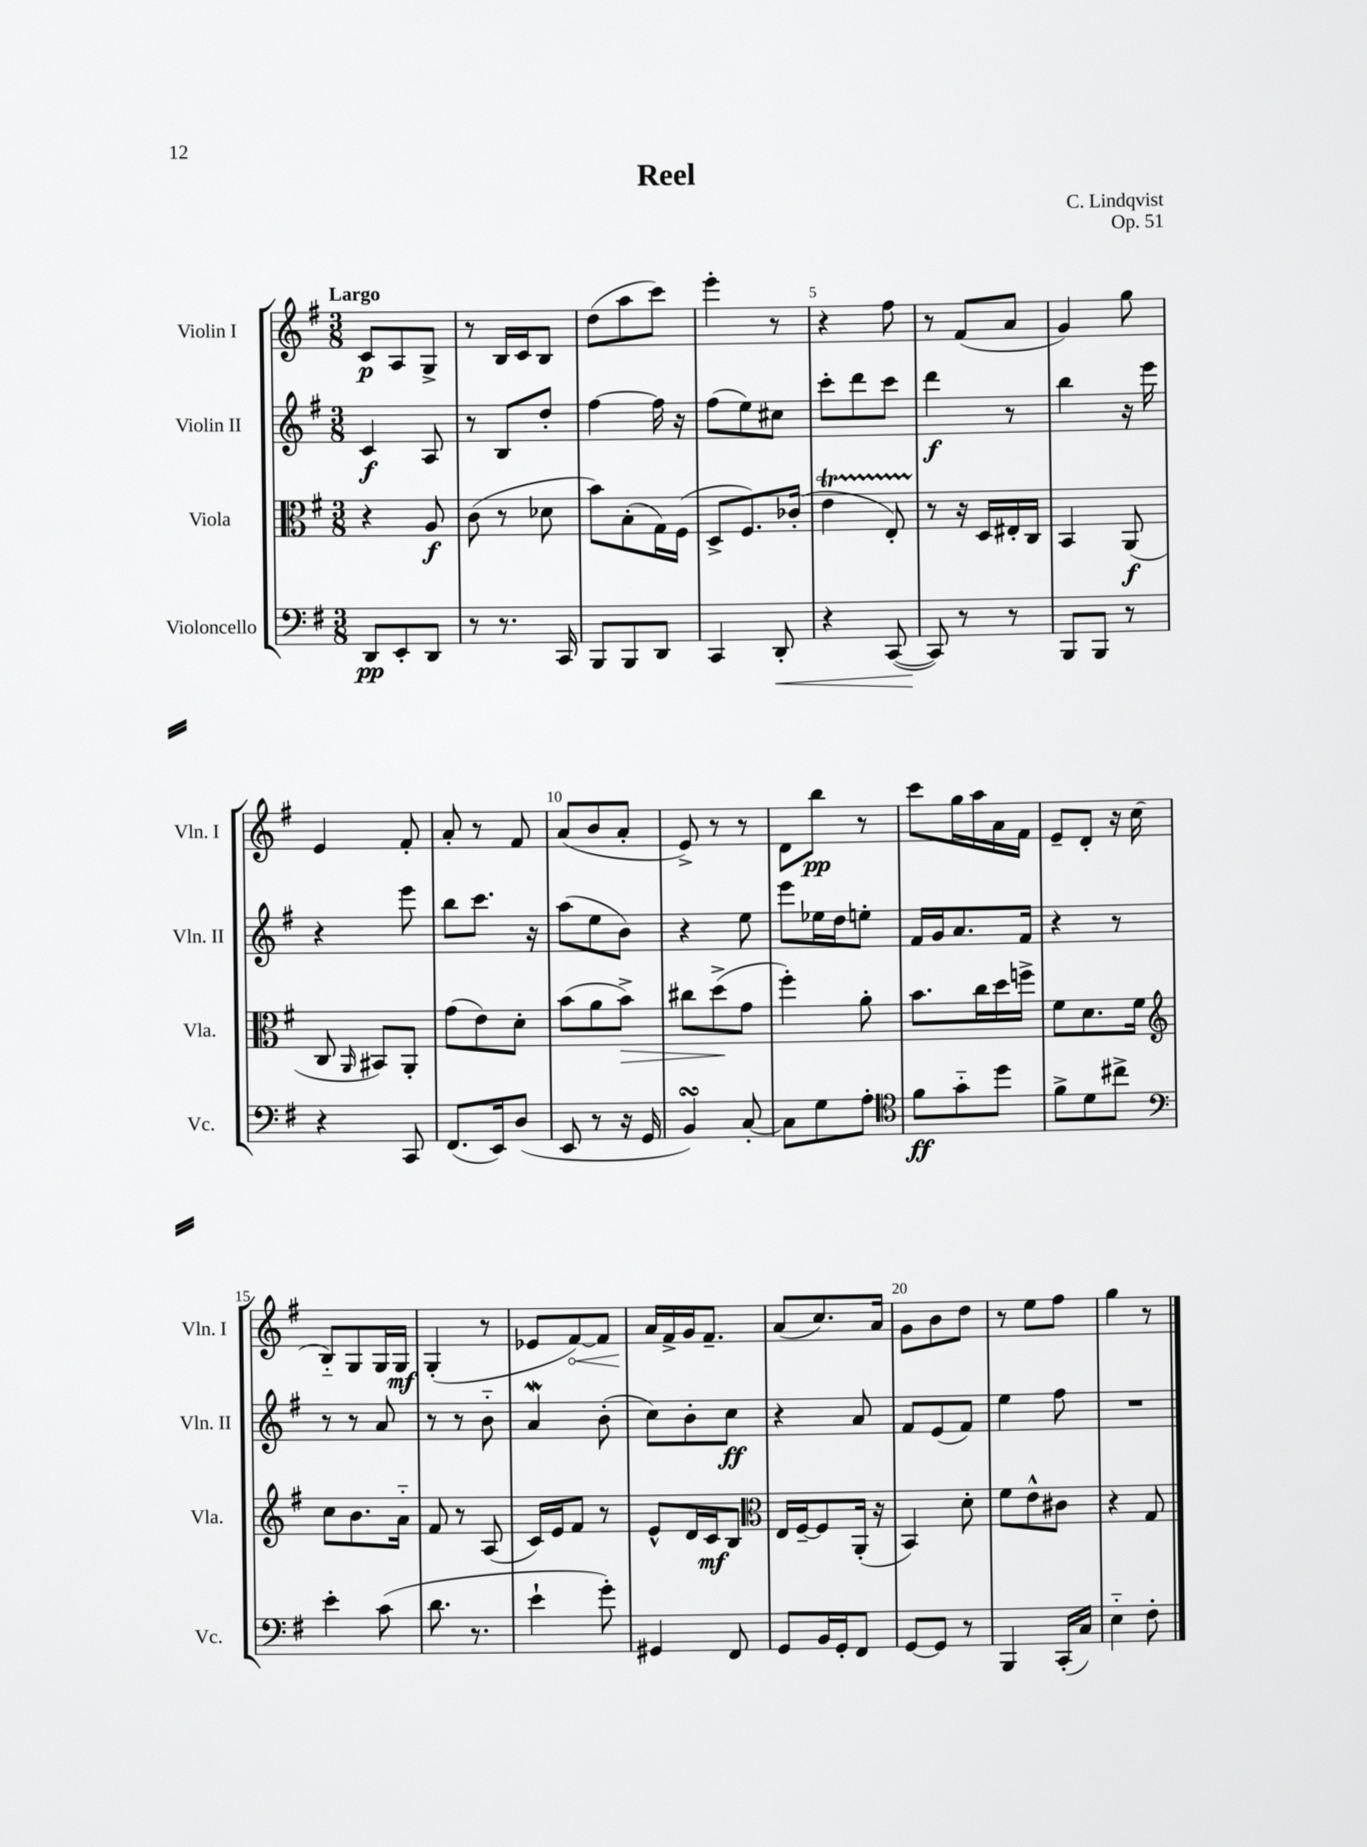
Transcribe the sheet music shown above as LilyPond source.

\header { title = "Reel" composer = "C. Lindqvist" opus = "Op. 51" }
<<
\new StaffGroup <<
\new Staff = "s0" \with { instrumentName = "Violin I" shortInstrumentName = "Vln. I" } {
    \clef treble \key g \major \numericTimeSignature \time 3/8 \tempo "Largo"
    \autoBeamOff c'8[\p a8 g8]-> |
    r8 b16[ c'16 b8] |
    d''8[( a''8 c'''8]) |
    e'''4-. r8 |
    r4 fis''8 |
    r8 fis'8[( a'8] |
    g'4) g''8 |
    e'4 fis'8-. |
    a'8-. r8 fis'8 |
    a'8[( b'8 a'8]-. |
    e'8->) r8 r8 |
    d'8[ b''8]\pp r8 |
    c'''8[ g''16 a''16 a'16 fis'16] |
    e'8[-- d'8]-. r16 c''16( |
    b8[-_) g8 g16 g16]\mf |
    g4-.( r8 |
    ees'8[ \once \override Hairpin.circled-tip = ##t fis'8~\<) fis'8] |
    a'16[\! fis'16-> g'16 fis'8.]-- |
    a'8[( c''8.) a'16] |
    g'8[ b'8 d''8] |
    r8 e''8[ fis''8] |
    g''4 r8 \bar "|." |
}
\new Staff = "s1" \with { instrumentName = "Violin II" shortInstrumentName = "Vln. II" } {
    \clef treble \key g \major \numericTimeSignature \time 3/8
    \autoBeamOff c'4\f a8 |
    r8 b8[ d''8]-. |
    fis''4~ fis''16 r16 |
    fis''8[( e''8) cis''8] |
    c'''8[-. d'''8 c'''8] |
    d'''4\f r8 |
    b''4 r16 e'''16 |
    r4 e'''8 |
    b''8[ c'''8.] r16 |
    a''8[( e''8 b'8]) |
    r4 e''8 |
    e'''8[ ees''16 d''16 e''8]-. |
    fis'16[ g'16 a'8. fis'16] |
    r4 r8 |
    r8 r8 a'8 |
    r8 r8 b'8-_ |
    a'4\mordent b'8-.( |
    c''8[) b'8-. c''8]\ff |
    r4 a'8 |
    fis'8[ e'8( fis'8]) |
    e''4 fis''8 |
    R4. \bar "|." |
}
\new Staff = "s2" \with { instrumentName = "Viola" shortInstrumentName = "Vla." } {
    \clef alto \key g \major \numericTimeSignature \time 3/8
    \autoBeamOff r4 a8\f |
    c'8( r8 des'8 |
    b'8[) b8-.( g16) fis16]( |
    d8[-> fis8.) ces'16]-.( |
    e'4\startTrillSpan e8-.) |
    r8\stopTrillSpan r16 d16[ eis16-. c16] |
    b,4 a,8\f( |
    c8 \grace { a,16 } bis,8[) a,8]-. |
    g'8[( e'8) d'8]-. |
    b'8[( a'8 b'8]->\>) |
    cis''8[ d''8->\!( g'8] |
    fis''4-.) a'8-. |
    b'8.[ c''16 d''16 f''16]-> |
    fis'8[ d'8. fis'16] |
    \clef treble c''8[ b'8. a'16]-_ |
    fis'8 r8 a8( |
    c'16[) e'16 fis'8] r8 |
    e'8[-^ d'16 c'16\mf b8] |
    \clef alto e16[ fis16~-- fis8 a,16]-.( r16 |
    b,4) d'8-. |
    fis'8[ e'8-^ cis'8] |
    r4 g8 \bar "|." |
}
\new Staff = "s3" \with { instrumentName = "Violoncello" shortInstrumentName = "Vc." } {
    \clef bass \key g \major \numericTimeSignature \time 3/8
    \autoBeamOff d,8[\pp e,8-. d,8] |
    r8 r8. c,16 |
    b,,8[ b,,8 d,8] |
    c,4 d,8-.\< |
    r4 c,8~( |
    c,8\!) r8 r8 |
    b,,8[ b,,8] r8 |
    r4 c,8 |
    fis,8.[( e,16) d8]( |
    e,8 r8 r16 g,16 |
    b,4\turn) c8~-. |
    c8[ g8 a8]-. |
    \clef tenor fis'8[\ff g'8-_ d''8] |
    fis'8[-> d'8 cis''8]-> |
    \clef bass e'4-. c'8( |
    d'8. r8. |
    e'4-! g'8-.) |
    gis,4 fis,8 |
    g,8[ b,16 g,16-. fis,8] |
    g,8[~ g,8] r8 |
    b,,4 c,16[-.( c16]) |
    e4-_ fis8-. \bar "|." |
}
>>
>>
\layout { \context { \Score \override BarNumber.break-visibility = ##(#f #t #t) barNumberVisibility = #(every-nth-bar-number-visible 5) } }
